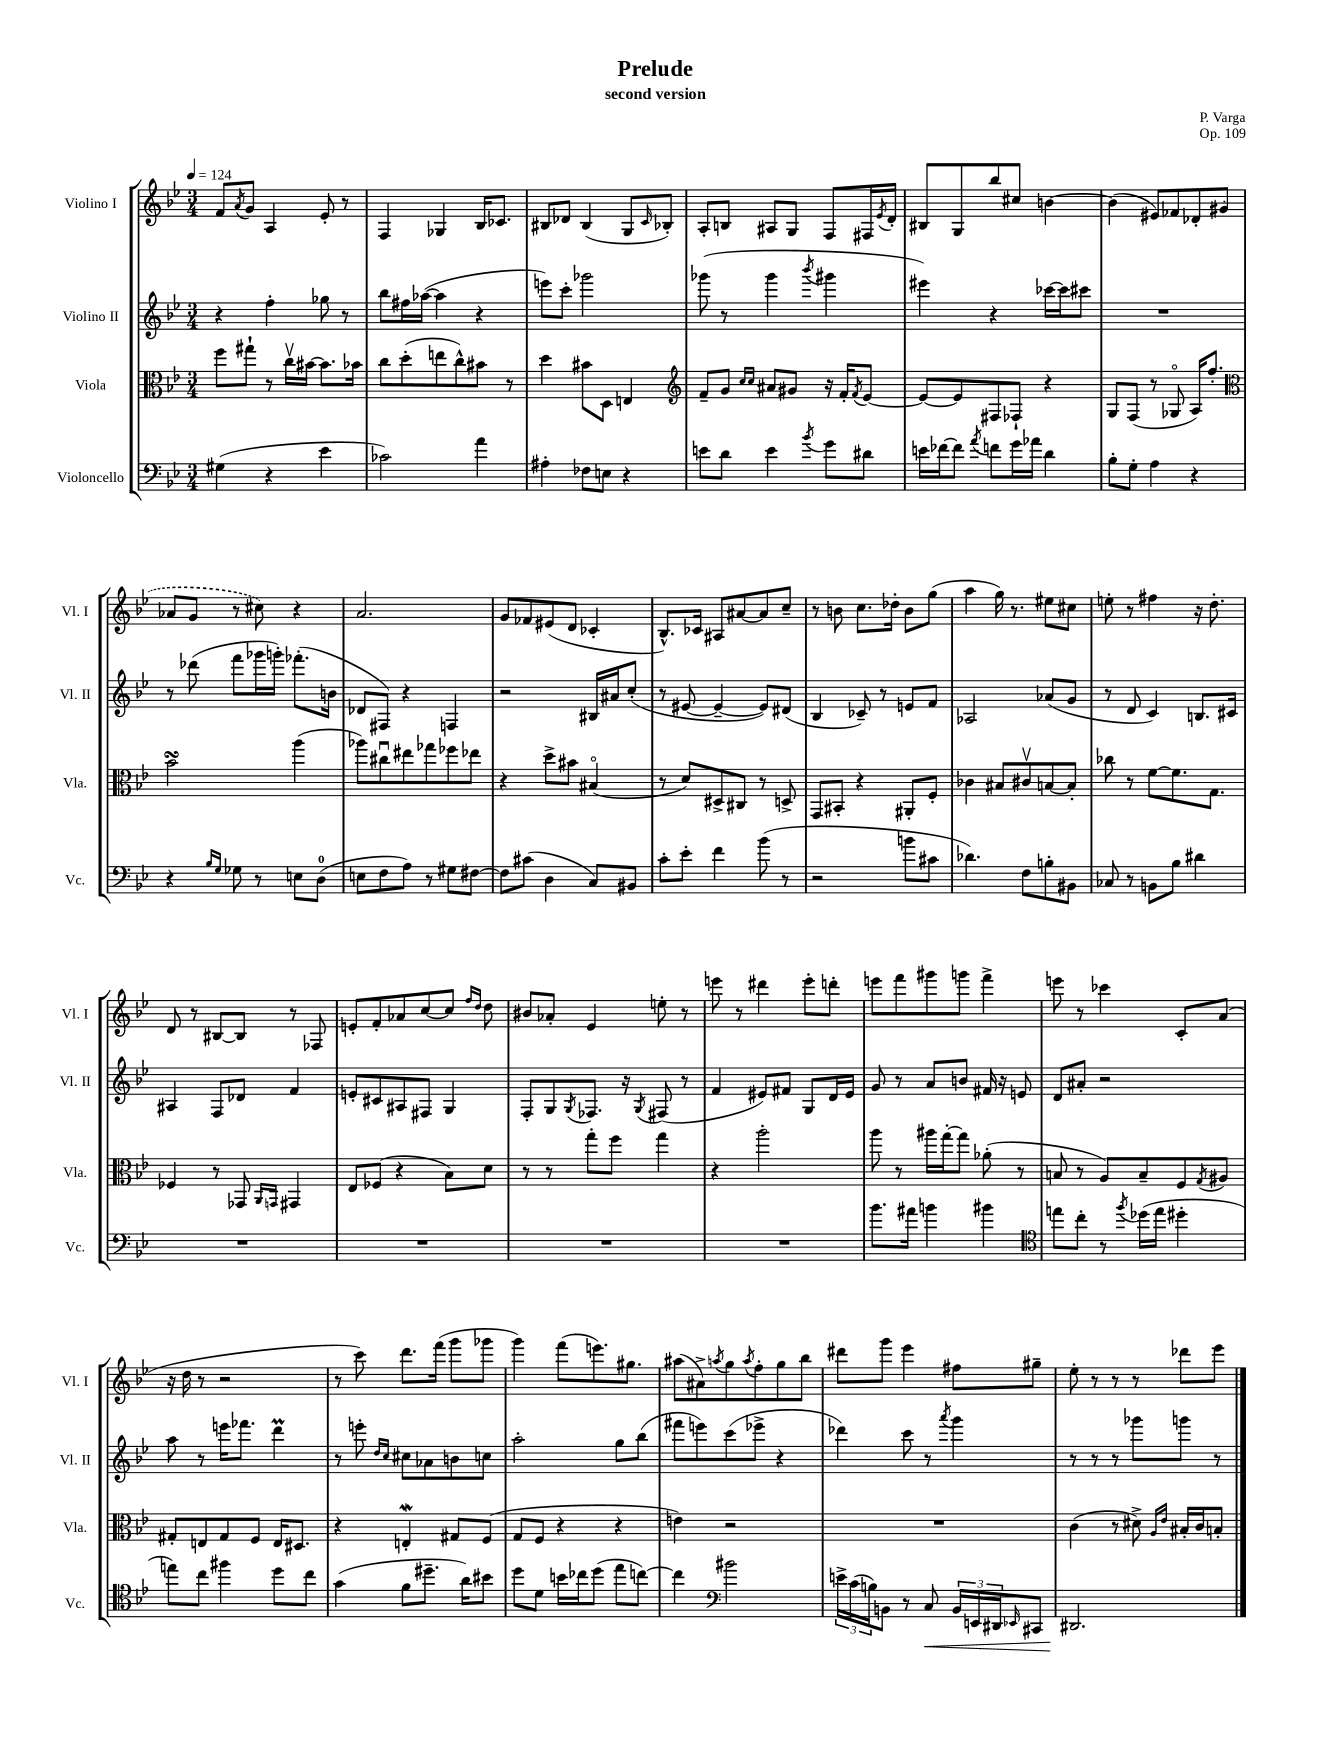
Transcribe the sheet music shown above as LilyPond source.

\header { title = "Prelude" composer = "P. Varga" subtitle = "second version" opus = "Op. 109" }
<<
\new StaffGroup <<
\new Staff = "s0" \with { instrumentName = "Violino I" shortInstrumentName = "Vl. I" } {
    \clef treble \key bes \major \numericTimeSignature \time 3/4 \tempo 4 = 124
    f'8 \acciaccatura { a'8 } g'8 a4 ees'8-. r8 |
    f4 ges4 bes16 ces'8. |
    bis8 des'8 bis4( g8 \grace { c'16 } bes8-.) |
    a8-. b8 ais8 g8 f8 fis16 \acciaccatura { ees'8 } d'16-. |
    bis8 g8 bes''8 cis''8 b'4~ |
    b'4( eis'8) fes'8 des'8-. \once \slurDashed gis'8( |
    aes'8 g'8 r8 cis''8) r4 |
    a'2. |
    g'8 fes'8 eis'8( d'8 ces'4-. |
    bes8.-^) ces'16 ais8 ais'8~ ais'8 c''8-- |
    r8 b'8 c''8. des''16-. b'8 g''8( |
    a''4 g''16) r8. eis''8 cis''8 |
    e''8-. r8 fis''4 r16 d''8.-. |
    d'8 r8 bis8~ bis8 r8 fes8 |
    e'8-. f'8-. aes'8 c''8~ c''8 \grace { f''16 d''16 } d''8 |
    bis'8 aes'8-. ees'4 e''8-. r8 |
    e'''8 r8 dis'''4 e'''8-. d'''8-. |
    e'''8 f'''8 gis'''8 g'''8 f'''4-> |
    e'''8 r8 ces'''4 c'8-. a'8( |
    r16 d''16 r8 r2 |
    r8 c'''8) d'''8. f'''16( g'''8 ges'''8 |
    g'''4) f'''8( e'''8.) gis''8. |
    ais''8( ais'8->) \acciaccatura { a''8 } g''8 \acciaccatura { a''8 } f''8-. g''8 bes''8 |
    dis'''8 g'''8 ees'''4 fis''8 gis''8-- |
    ees''8-. r8 r8 r8 des'''8 ees'''8 \bar "|." |
}
\new Staff = "s1" \with { instrumentName = "Violino II" shortInstrumentName = "Vl. II" } {
    \clef treble \key bes \major \numericTimeSignature \time 3/4
    r4 f''4-. ges''8 r8 |
    bes''8 fis''16 aes''16~( aes''4 r4 |
    e'''8) c'''8-. ges'''2 |
    ges'''8( r8 ges'''4 \acciaccatura { bes'''8 } gis'''4 |
    eis'''4) r4 ces'''16~ ces'''16 cis'''8 |
    R2. |
    r8 des'''8( f'''8 ges'''16 g'''16-.) fes'''8.-.( b'16 |
    des'8 fis8) r4 f4 |
    r2 bis16 ais'16 c''8-.( |
    r8 eis'8~ eis'4~-- eis'8) dis'8( |
    bes4 ces'8--) r8 e'8 f'8 |
    aes2 aes'8( g'8 |
    r8 d'8 c'4) b8. cis'16 |
    ais4 f8 des'8 f'4 |
    e'8-. cis'8 ais8 fis8 g4 |
    f8-. g8 \acciaccatura { g8 } fes8. r16 \acciaccatura { g8 } fis8( r8 |
    f'4 eis'8) fis'8 g8 d'16 eis'16 |
    g'8 r8 a'8 b'8 fis'16 r16 e'8 |
    d'8 ais'8-. r2 |
    a''8 r8 e'''16 fes'''8. d'''4\prall |
    r8 e'''8-. \grace { d''16 c''16 } cis''8 aes'8 b'8 c''8 |
    a''2-. g''8 bes''8( |
    fis'''8 e'''8) c'''8( ees'''8-> r4 |
    des'''4) c'''8 r8 \acciaccatura { a'''8 } g'''4 |
    r8 r8 r8 ges'''8 g'''8 r8 \bar "|." |
}
\new Staff = "s2" \with { instrumentName = "Viola" shortInstrumentName = "Vla." } {
    \clef alto \key bes \major \numericTimeSignature \time 3/4
    f''8 gis''8-! r8 c''16\upbow bis'16~ bis'8. bes'16 |
    c''8 d''8-.( e''8 c''8-^) bis'8 r8 |
    d''4 bis'8 d8 e4 |
    \clef treble f'8-- g'8 \grace { c''16 c''16 } ais'8 gis'8 r16 f'16-. \acciaccatura { f'8 } ees'8~ |
    ees'8~ ees'8 fis8 fes8-! r4 |
    g8 f8( r8 ges8\flageolet a16) f''8.-. |
    \clef alto bes'2\turn a''4( |
    aes''8) cis''8\downbow eis''8 ges''8 fes''8 ees''8 |
    r4 d''8-> bis'8 bis4\flageolet( |
    r8 d'8) dis8-> cis8 r8 d8-> |
    g,8 bis,8-. r4 ais,8-. f8-. |
    ces'4 bis8 cis'8\upbow b8~ b8-. |
    ces''8 r8 f'8~ f'8. g8. |
    fes4 r8 ges,8 \grace { a,16 g,16 } gis,4 |
    ees8 fes8( r4 bes8) d'8 |
    r8 r8 g''8-. f''8 g''4 |
    r4 a''2-. |
    a''8 r8 ais''16 g''16~-. g''8 aes'8-.( r8 |
    b8 r8 a8) b8-- f8 \acciaccatura { g8 } ais8 |
    gis8-. e8 gis8 f8 e16 dis8. |
    r4 e4-.\mordent gis8 f8( |
    g8 f8 r4 r4 |
    e'4) r2 |
    R2. |
    c'4( r8 dis'8->) \grace { a16 ees'16 } bis16-. c'16 b8-. \bar "|." |
}
\new Staff = "s3" \with { instrumentName = "Violoncello" shortInstrumentName = "Vc." } {
    \clef bass \key bes \major \numericTimeSignature \time 3/4
    gis4( r4 ees'4 |
    ces'2) a'4 |
    ais4-. fes8 e8 r4 |
    e'8 d'8 e'4 \acciaccatura { bes'8 } g'8 dis'8 |
    e'16 fes'16~ fes'8 \acciaccatura { a'8 } f'8 g'16 aes'16 d'4 |
    bes8-. g8-. a4 r4 |
    r4 \grace { bes16 g16 } ges8 r8 e8 d8-0( |
    e8 f8 a8) r8 gis8 fis8~ |
    fis8 cis'8( d4 c8) bis,8 |
    c'8-. ees'8-. f'4 bes'8( r8 |
    r2 b'8 cis'8 |
    des'4.) f8 b8-. bis,8 |
    ces8 r8 b,8 bes8 dis'4 |
    R2. |
    R2. |
    R2. |
    R2. |
    bes'8. ais'16 b'4 bis'4 |
    \clef tenor e''8 c''8-. r8 \acciaccatura { f''8 } des''16( e''16 dis''4-. |
    e''8) c''8 fis''4 d''8 c''8 |
    g'4( f'8 dis''8.-- a'16) bis'8 |
    d''8 d'8 b'16 ces''16 d''8( ees''8 c''8~) |
    c''4 \clef bass bis'2 |
    \tuplet 3/2 { e'16-> c'16( b16) } b,8 r8 c8\< \tuplet 3/2 { b,16 e,16 dis,16 } \grace { ees,16 } cis,8 |
    dis,2.\! \bar "|." |
}
>>
>>
\layout { \context { \Score \remove "Bar_number_engraver" } }
